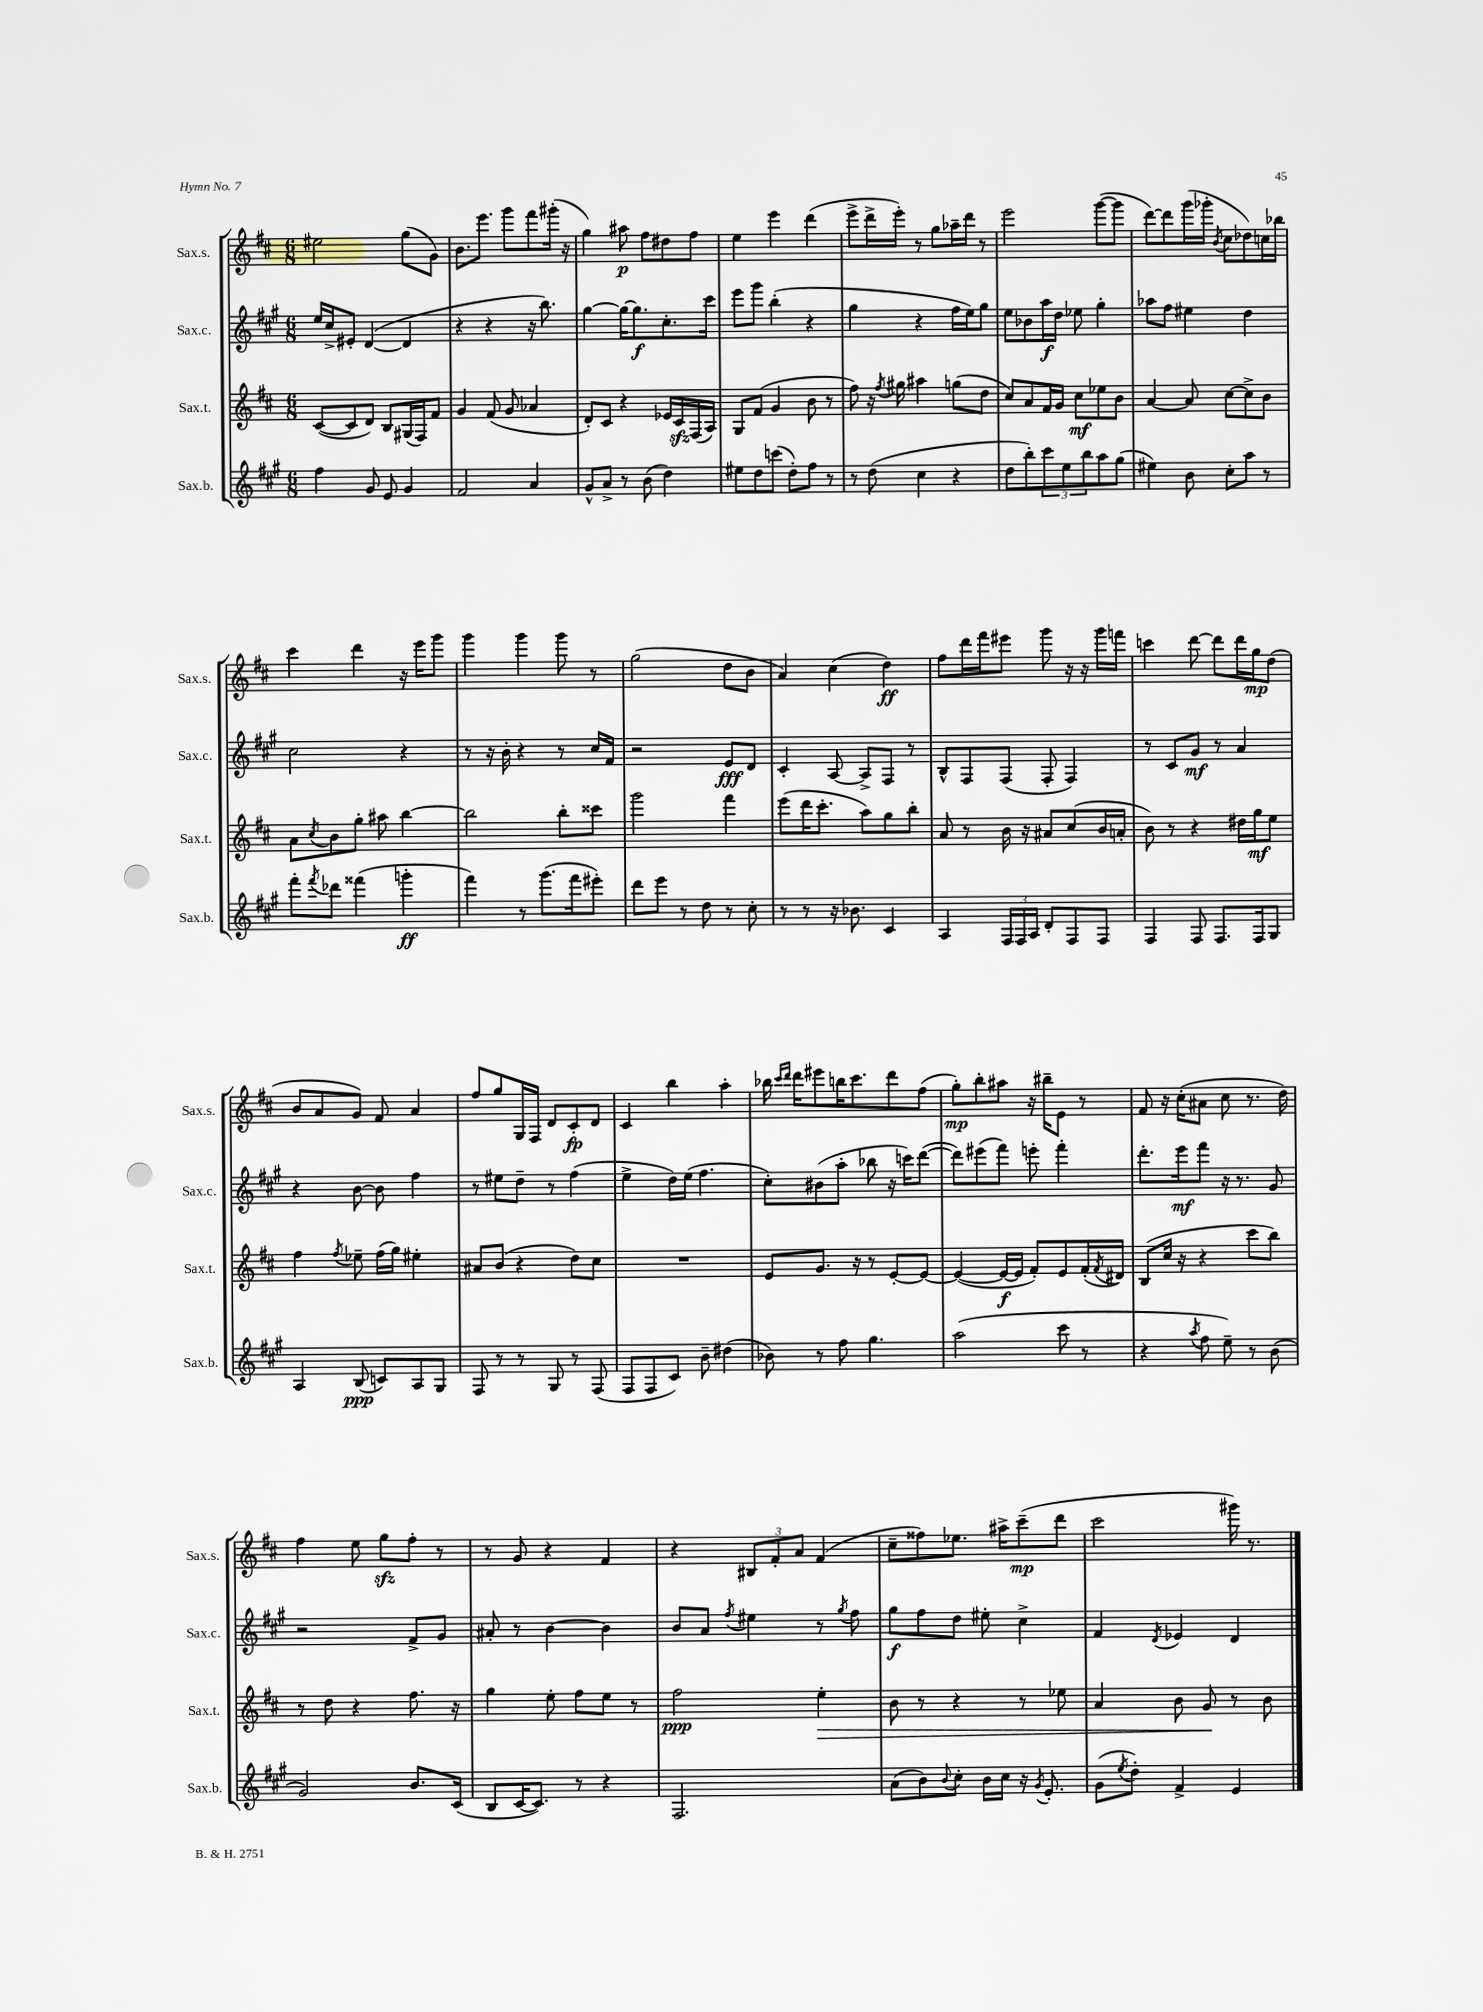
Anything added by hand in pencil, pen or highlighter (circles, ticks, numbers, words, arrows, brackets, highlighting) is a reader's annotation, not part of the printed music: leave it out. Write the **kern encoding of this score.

**kern	**kern	**kern	**kern
*staff4	*staff3	*staff2	*staff1
*clefG2	*clefG2	*clefG2	*clefG2
*k[f#c#g#]	*k[f#c#]	*k[f#c#g#]	*k[f#c#]
*M6/8	*M6/8	*M6/8	*M6/8
4ff#\	([8c#/L	16ee/LL	2ee#\
.	.	16cc#^/J	.
.	8c#/]	8e#'/J	.
8g#/	8d/J)	([4d/	.
8e/	8B/L	.	.
4g#/	(16G#/L	4d/]	(8gg\L
.	16F#/J)	.	.
.	8f#/J	.	8g\J)
=	=	=	=
2f#/	4g/	4r	8.b\L
.	.	.	8.eee\J
.	(8f#/	4r	.
.	8g/	.	8ggg\L
4a/	4a-/	16r	8fff#\
.	.	8.bb\)	.
.	.	.	(16ggg#'\Jk
.	.	.	16r
=	=	=	=
8g#^^/L	8d'/L)	[4gg#\	4gg\)
8a^/J	8c#/J	.	.
8r	4r	16gg#\_LK	8aa#\
.	.	8.gg#\]	.
(8b\	.	.	8ff#\L
4dd\)	16e-/LL	8.cc#'\	8dd#\
.	16c#/	.	.
.	(16F#/	.	8ff#\J
.	16A/JJ)	16ccc#\Jk	.
=	=	=	=
8ee#\L	8G/L	8eee\L	4ee\
8dd\	(8f#/J	8ggg#\J	.
(8ccc\J	4g/	(4bb'\	4eee\
8dd'\L)	.	.	.
8ff#\J	8b\	4r	(4ddd\
8r	8r	.	.
=	=	=	=
8r	8ff#\)	4gg#\	8eee^\L
(8dd\	16r	.	16ddd^\L
.	8qff#/	.	.
.	16gg#\	.	16eee'\JJ)
4cc#\	4aa#\	4r	8r
.	.	.	8gg\L
4r	(8gg\L	16ff#\LL	16aa-~\L
.	.	16ee\J)	16ddd\JJ
.	8dd\J	8gg#\J	8r
=	=	=	=
8dd\L	8cc#/L)	8ee\L	2eee\
8bb'\)	8a/	8b-\	.
12ccc#\	16f#/L	16aa\L	.
.	16g/JJ	16dd\JJ	.
12ee\	.	.	.
.	8cc#\L	8ee-\	.
12bb\	.	.	.
8aa\	8ee-\	4gg#'\	([8ggg\L
(8gg#\J	8b\J	.	8ggg\]J
=	=	=	=
4ee#\)	[4a/	8aa-\L	[8ddd\L)
.	.	8ff#\J	8ddd\]
8b\	8a/]	4ee#\	(16ggg\L
.	.	.	16ggg-'\JJ
.	.	.	8qb/
8cc#'\L	[8cc#\L	.	8cc#\L
8aa\J	8cc#^\]	4dd\	8dd-\)
8r	8b\J	.	16cc\L
.	.	.	16bb-\JJ
=	=	=	=
8fff#'\L	8a\L	2cc#\	4ccc#\
8qfff#/	8qcc#/	.	.
8ddd-\J	8b\	.	.
(4fff##\	8gg'\J	.	4ddd\
.	8aa#\	.	.
4ggg'\	[4bb\	4r	16r
.	.	.	16eee\LK
.	.	.	8ggg\J
=	=	=	=
4fff#\)	2bb\]	8r	4ggg\
.	.	16r	.
.	.	16b'\	.
8r	.	4r	4ggg\
(8.ggg#\L	.	.	.
.	8bb'\L	8r	8ggg\
16fff#\k	.	.	.
8eee#'\J)	8ccc##\J	16cc#/LL	8r
.	.	16f#/JJ	.
=	=	=	=
8ddd\L	2ggg\	2r	(2gg\
8eee\J	.	.	.
8r	.	.	.
8dd\	.	.	.
8r	4fff#\	8e/L	8dd\L
8cc#'\	.	8d/J	8b\J
=	=	=	=
8r	(8eee\L	4c#'/	4a/)
8r	16ddd\K	.	.
.	8.ccc#'\J	.	.
16r	.	[8A/	(4cc#\
8.b-\	.	.	.
.	8aa\L)	8A^/]L	.
4c#/	8gg\	8F#/J	4dd\)
.	8bb'\J	8r	.
=	=	=	=
4A/	8a/	8B^^/L	8ff#\L
.	8r	8F#/	16ddd\L
.	.	.	16fff#\J
24F#/LL	16b\	(8F#/J	8eee#\J
24F#/	.	.	.
.	16r	.	.
24A/JJ	.	.	.
8d'/L	8a#/L	8F#'/	8ggg\
8F#/	(8cc#/	4F#/)	16r
.	.	.	16r
8F#/J	16b/L	.	16ggg\LL
.	16a'/JJ	.	16fff\JJ
=	=	=	=
4F#/	8b\)	8r	4ccc\
.	8r	8c#/L	.
8F#/	4r	8g#/J	[8ddd\
8.F#/L	.	8r	8ddd\]L
.	16dd#\LL	4a/	16ddd\L
16F#/k	16gg\J	.	16gg\J
8G#/J	8ee\J	.	(8dd\J
=	=	=	=
4A/	4ff#\	4r	8b/L
.	.	.	8a/
.	8qff#/	.	.
(8B/	8ee-~\	[8b\	8g/J)
8c/L)	(16ff#\LL	8b\]	8f#/
.	16gg\JJ)	.	.
8A/	4ee#'\	4ff#\	4a/
8G#/J	.	.	.
=	=	=	=
8F#/	8a#/L	8r	8ff#/L
8r	(8b/J	8ee#\L	8gg/
8r	4r	8dd~\J	16G/L
.	.	.	16F#/JJ
8G#/	.	8r	8d/L
8r	8dd\L)	(4ff#\	8c#'/
(8F#/	8cc#\J	.	8d/J
=	=	=	=
8F#/L	2.r	4ee^\	4c#/
8F#/	.	.	.
8c#/J)	.	16dd\LL)	4bb\
.	.	(16ee\JJ	.
8b~\	.	4.ff#\	.
(4dd#\	.	.	4aa'\
=	=	=	=
8b-\)	8e/L	8cc#'\L)	16bb-\
.	.	.	16qqccc#/LL
.	.	.	16qqddd/JJ
.	.	.	16ddd\LK
8r	8.g/J	(8b#\	8eee#\
8ff#\	.	8aa'\J	16bb\K
.	16r	.	8.ccc#\
4.gg#\	8r	8bb-\	.
.	[8e'/L	16r	8ddd\
.	.	16ccc\LK)	.
.	8e/_J	([8ddd\J	(8ff#\J
=	=	=	=
(2aa\	(4e/_	8ddd\]L)	8gg'\L)
.	.	(8eee#\	8bb'\
.	16e/_LL	8fff#\J)	8aa#\J
.	16e/]JJ	.	.
.	8f#'/L)	8eee'\	16r
.	.	.	16bb#~\LK
8ccc#\	8e/	4fff#'\	8e\J
8r	(16f#'/L	.	8r
.	8qf#/	.	.
.	16d#/JJ)	.	.
=	=	=	=
4r	(8B/L	8.ddd'\L	8f#/
.	16cc#/Jk	.	16r
.	16r	16eee\k	(16cc#'\LK
8qaa/	.	.	.
8ff#\	4r	8fff#\J	8a#\J
8ee~\)	.	16r	8cc#\
.	.	8.r	.
8r	8ccc#\L	.	8.r
(8b\	8bb\J)	8g#/	.
.	.	.	16dd\)
=	=	=	=
2g#/)	8r	2r	4ff#\
.	8dd\	.	.
.	4r	.	8ee\
.	.	.	8gg\L
8.b/L	8.ff#\	8f#^/L	8ff#'\J
.	.	8g#/J	8r
(16c#/Jk	16r	.	.
=	=	=	=
8B/L	4gg\	8a#'/	8r
[16c#/K	.	8r	8g/
8.c#/]J)	.	.	.
.	8ee'\	[4b\	4r
8r	8ff#\L	.	.
4r	8ee\J	4b\]	4f#/
.	8r	.	.
=	=	=	=
2.F#/	2ff#\	8b/L	4r
.	.	8a/J	.
.	.	8qff#/	.
.	.	4ee#\	12B#/L
.	.	.	12f#'/
.	.	.	12a/J
.	4ee'\	8r	(4f#/
.	.	8qgg#/	.
.	.	8ff#\	.
=	=	=	=
(8a\L	8b\	8gg#\L	8cc#~\L
8b\)	8r	8ff#\	8ff##\)
8qqb/	.	.	.
8cc#'\J	4r	8dd\J	8.ee-\J
16b\LL	.	8ee#'\	.
16cc#\JJ	.	.	16aa#^\LK
16r	8r	4cc#^\	(8ccc#~\
8qg#/	.	.	.
8.e'/	.	.	.
.	8ee-\	.	8ddd\J
=	=	=	=
(8g#\L	4a/	4f#/	2ccc#\
8qee/	.	.	.
8dd'\J)	.	.	.
.	.	8qd/	.
4f#^/	8b\	4e-/	.
.	8g/	.	.
4e/	8r	4d/	16ggg#\)
.	.	.	8.r
.	8b\	.	.
==	==	==	==
*-	*-	*-	*-
